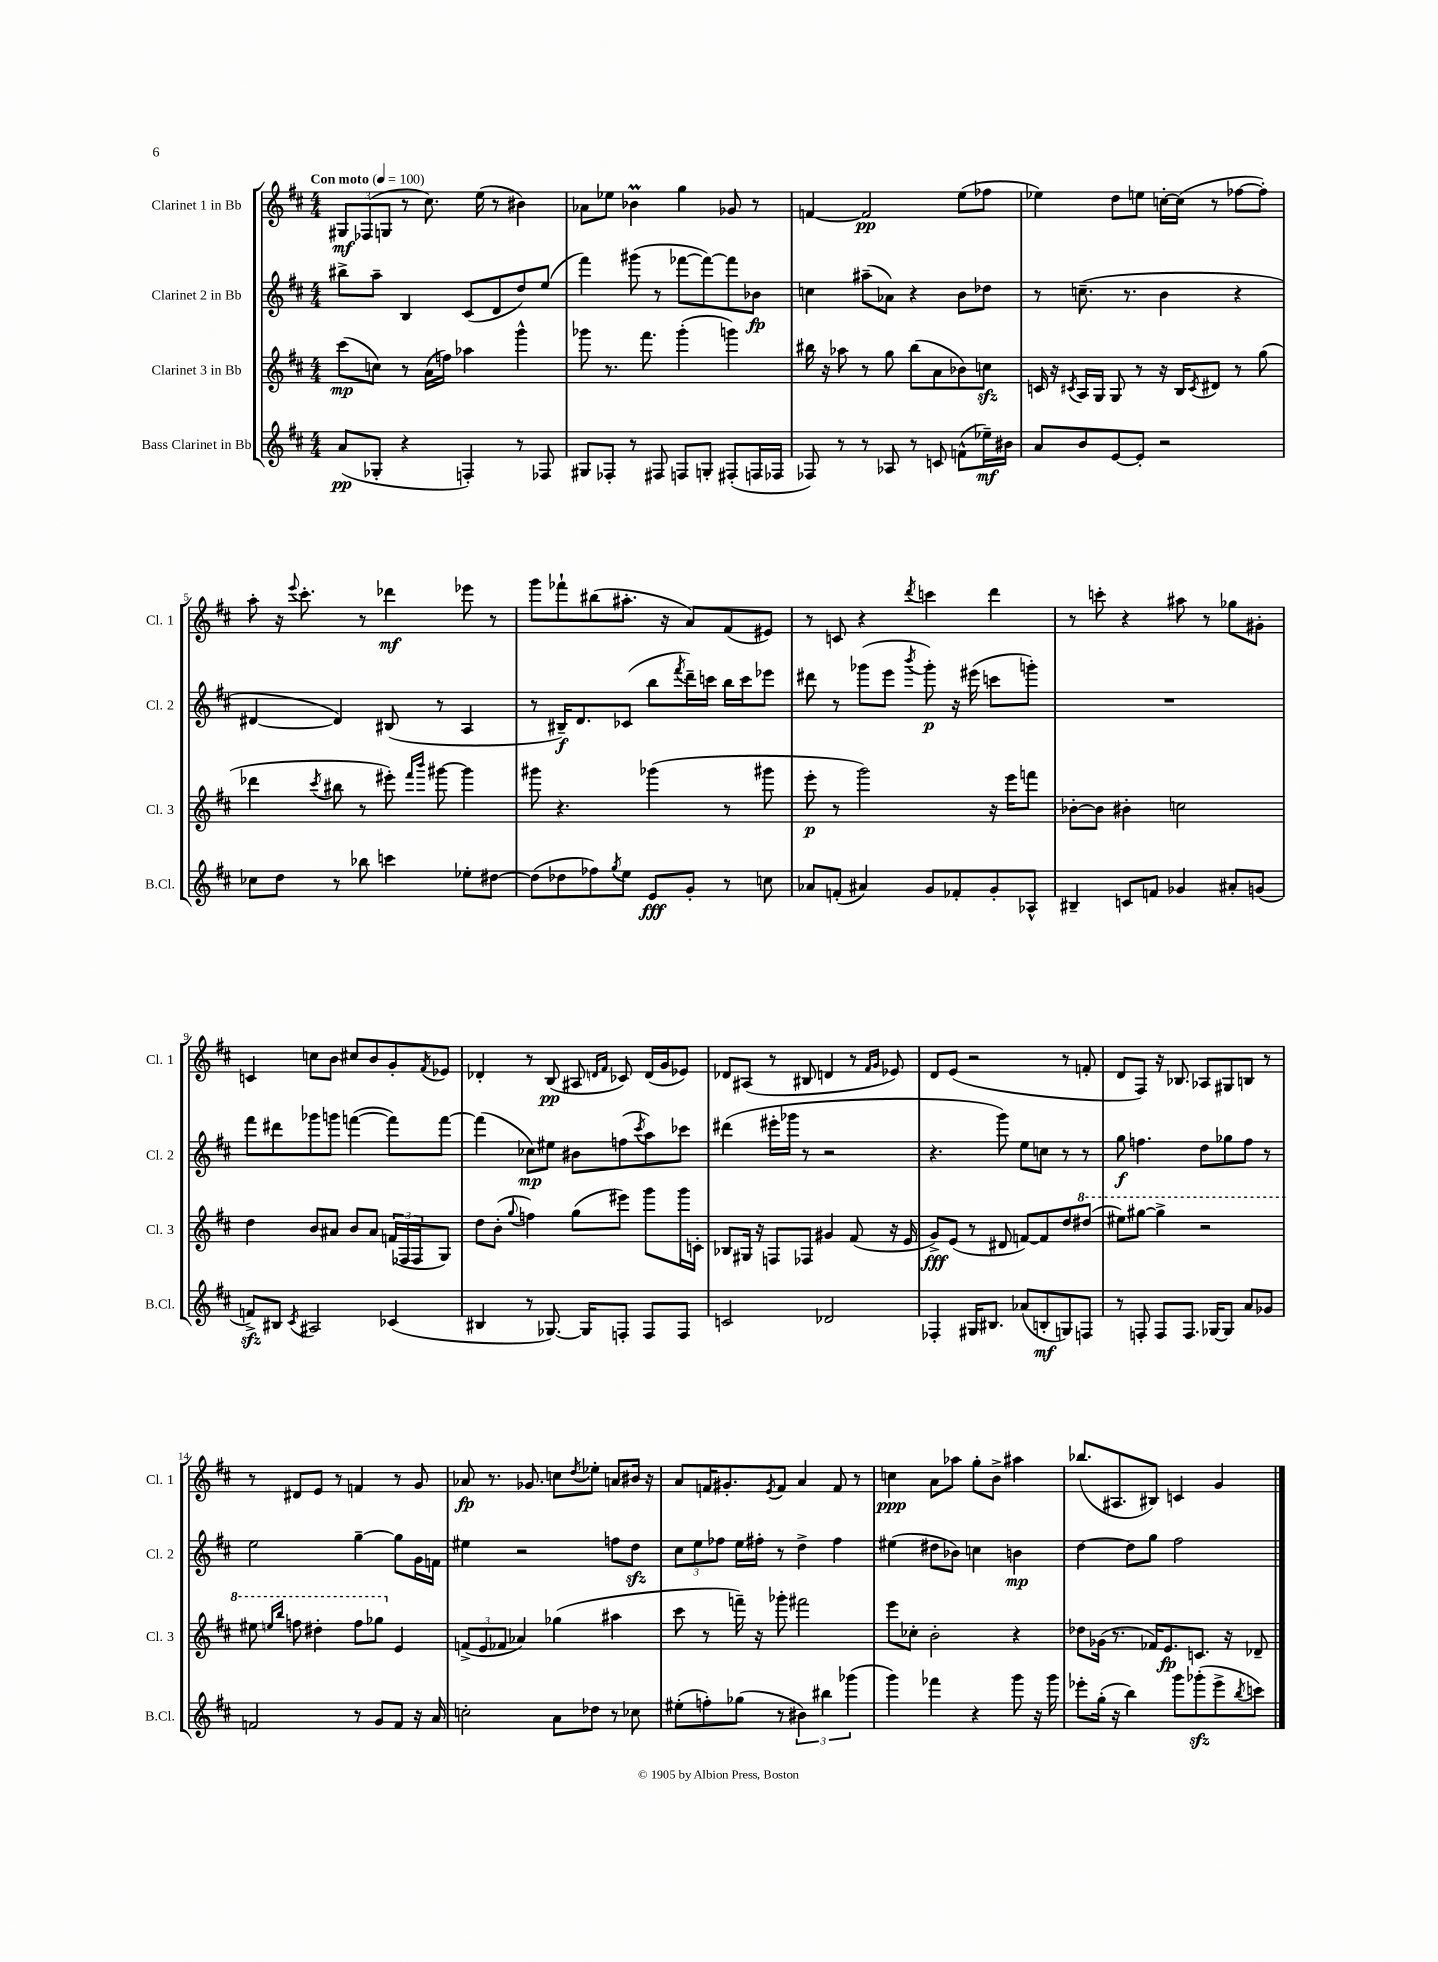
<<
\new StaffGroup <<
\new Staff = "s0" \with { instrumentName = "Clarinet 1 in Bb" shortInstrumentName = "Cl. 1" } {
    \clef treble \key d \major \numericTimeSignature \time 4/4 \tempo "Con moto" 4 = 100
    \tuplet 3/2 { gis8\mf fes8( g8 } r8 cis''8.) e''16( r8 bis'4) |
    aes'8 ees''8 bes'4\prall g''4 ges'8 r8 |
    f'4~ f'2\pp e''8( fes''8 |
    ees''4) d''8 e''8 c''16~-. c''16( r8 fes''8~ fes''8-.) |
    a''8-. r16 \appoggiatura { e'''8 } cis'''8.-. r8 des'''4\mf ees'''8 r8 |
    g'''8 fes'''8-! bis''8( ais''8.-. r16 a'8) fis'8( eis'8) |
    r8 c'8 r4 \acciaccatura { d'''8 } c'''4 d'''4 |
    r8 c'''8-. r4 ais''8 r8 ges''8 gis'8-. |
    c'4 c''8 b'8 cis''8 b'8 g'8-. \acciaccatura { fis'8 } ees'8 |
    des'4-. r8 b8\pp( ais8 \grace { d'16 fis'16 } ces'8) d'16( g'16 ees'8) |
    des'8 ais8( r8 bis8 d'4 r8 \grace { fis'16 g'16 } ees'8) |
    d'8 e'8( r2 r8 f'8-. |
    d'8 fis8) r16 bes8. aes8 gis8 b8 r8 |
    r8 dis'8 e'8 r8 f'4 r8 g'8 |
    aes'8\fp r8. ges'8. c''8 \acciaccatura { d''8 } ees''8-. a'8 bis'16 r16 |
    a'8 f'16 gis'8.-. \acciaccatura { e'8 } f'8 a'4 f'8 r8 |
    c''4\ppp a'8 aes''8 g''8-. b'8-> ais''4 |
    bes''8.( ais8. bis8) c'4 g'4 \bar "|." |
}
\new Staff = "s1" \with { instrumentName = "Clarinet 2 in Bb" shortInstrumentName = "Cl. 2" } {
    \clef treble \key d \major \numericTimeSignature \time 4/4
    bis''8-> a''8-- b4 cis'8( d'8 d''8) e''8( |
    fis'''4) gis'''8( r8 fes'''8~ fes'''8~) fes'''8 bes'8\fp |
    c''4 ais''8--( aes'8) r4 b'8 des''8 |
    r8 c''8.--( r8. b'4 r4 |
    dis'4~ dis'4) bis8( r8 a4 |
    r8 bis16--\f) d'8. ces'8( b''8 \acciaccatura { fis'''8 } d'''16--) c'''16 b''16 c'''16 ees'''8 |
    dis'''8 r8 ges'''8( e'''8 \acciaccatura { b'''8 } ges'''8-.\p) r16 eis'''16( c'''8 g'''8-.) |
    R1 |
    fis'''8 dis'''8 ges'''8 g'''8 f'''4~( f'''8) f'''8~ |
    f'''4( ces''8\mp) eis''8 bis'8 f''8( \acciaccatura { cis'''8 } a''8) ces'''8 |
    dis'''4( eis'''16-. ges'''16 r8 r2 |
    r4. g'''8) e''8 c''8 r8 r8 |
    g''8\f f''4. d''8 ges''8 f''8 r8 |
    e''2 g''4~-- g''8 g'16 f'16 |
    eis''4 r2 f''8 d''8\sfz |
    \tuplet 3/2 { cis''8 e''8 fes''8 } e''16 fis''16-. r8 d''4-> fis''4 |
    eis''4( dis''8 bes'8) c''4 b'4\mp |
    d''4~ d''8 g''8 fis''2 \bar "|." |
}
\new Staff = "s2" \with { instrumentName = "Clarinet 3 in Bb" shortInstrumentName = "Cl. 3" } {
    \clef treble \key d \major \numericTimeSignature \time 4/4
    cis'''8\mp( c''8) r8 a'16( f''16) aes''4 g'''4-^ |
    ges'''8 r8. fis'''8. ges'''4-.( g'''4) |
    bis''16 r16 aes''8 r8 g''8 bis''8( a'8 bes'8) c''8\sfz |
    c'16 r16 \acciaccatura { cis'8 } a16 g16 g8 r8 r16 b16 \acciaccatura { cis'8 } dis'8 r8 g''8( |
    des'''4 \acciaccatura { cis'''8 } bis''8 r8 eis'''8-.) \grace { fis'''16 b'''16 } gis'''8~ gis'''4 |
    gis'''8 r4. ges'''4( r8 gis'''8 |
    e'''8-.\p r8 g'''2) r16 e'''16 f'''8 |
    bes'8~-. bes'8 bis'4-. c''2 |
    d''4 b'8 ais'8 b'8 ais'8 \tuplet 3/2 { f'16( fes16 fes16 } g8) |
    d''8 b'8-.( \appoggiatura { g''8 } f''4) g''8( eis'''8) g'''8 g'''16 c'16-. |
    bes8 gis16 r16 f8 fes8 gis'4 fis'8( r16 e'16 |
    g'8->\fff) e'8( r8 dis'8 f'8~) f'8 d''8 \ottava #1 dis'''8( |
    eis'''8) gis'''8~ gis'''4-> r2 |
    eis'''8 \grace { e'''16 b'''16 } f'''8 dis'''4-. f'''8 ges'''8 \ottava #0 e'4 |
    \tuplet 3/2 { f'8->( e'8 fes'8 } aes'4) ges''4( ais''4 |
    cis'''8 r8 f'''16--) r16 ges'''8-. fis'''2 |
    e'''8 ces''8-. b'2-. r4 |
    des''8 ges'16( r8. fes'16) e'8.\fp c'8. r16 des'8-- \bar "|." |
}
\new Staff = "s3" \with { instrumentName = "Bass Clarinet in Bb" shortInstrumentName = "B.Cl." } {
    \clef treble \key d \major \numericTimeSignature \time 4/4
    a'8\pp( ges8-. r4 f4-.) r8 fes8 |
    gis8 fes8-. r8 fis8 f8 g8-. fis8-.( f16 fes16 |
    fes8) r8 r8 aes8 r8 c'8 f'8-^( ees''16--\mf) bis'16 |
    a'8 b'8 e'8~ e'8-. r2 |
    ces''8 d''8 r8 bes''8 c'''4 ees''8-. dis''8~ |
    dis''8( des''8 fes''8) \acciaccatura { g''8 } e''8 e'8\fff g'8-. r8 c''8 |
    aes'8 f'8-.( ais'4) g'8 fes'8-. g'8-. aes8-^ |
    bis4-- c'8 f'8 ges'4 ais'8-. g'8( |
    f'8->\sfz) bis8 \acciaccatura { cis'8 } ais2 ces'4( |
    bis4 r8 ges8.~) ges16 f8-. f8 f8 |
    c'2 des'2 |
    fes4-. gis16 bis8. aes'8( b8-.\mf g8) f8 |
    r8 f8-. f8 f8. ges16~ ges8 a'8 ges'8 |
    f'2 r8 g'8 f'8 r16 a'16 |
    c''2-. a'8 des''8 r8 ces''8 |
    eis''8-.( f''8-.) ges''8( r8 \tuplet 3/2 { bis'4) bis''4 ges'''4( } |
    g'''4) fes'''4 r4 g'''8 r16 g'''16 |
    ees'''8-. g''16-.( r16 b''4) g'''8 ges'''8-.\sfz( ees'''8-> \acciaccatura { b''8 } c'''8) \bar "|." |
}
>>
>>
